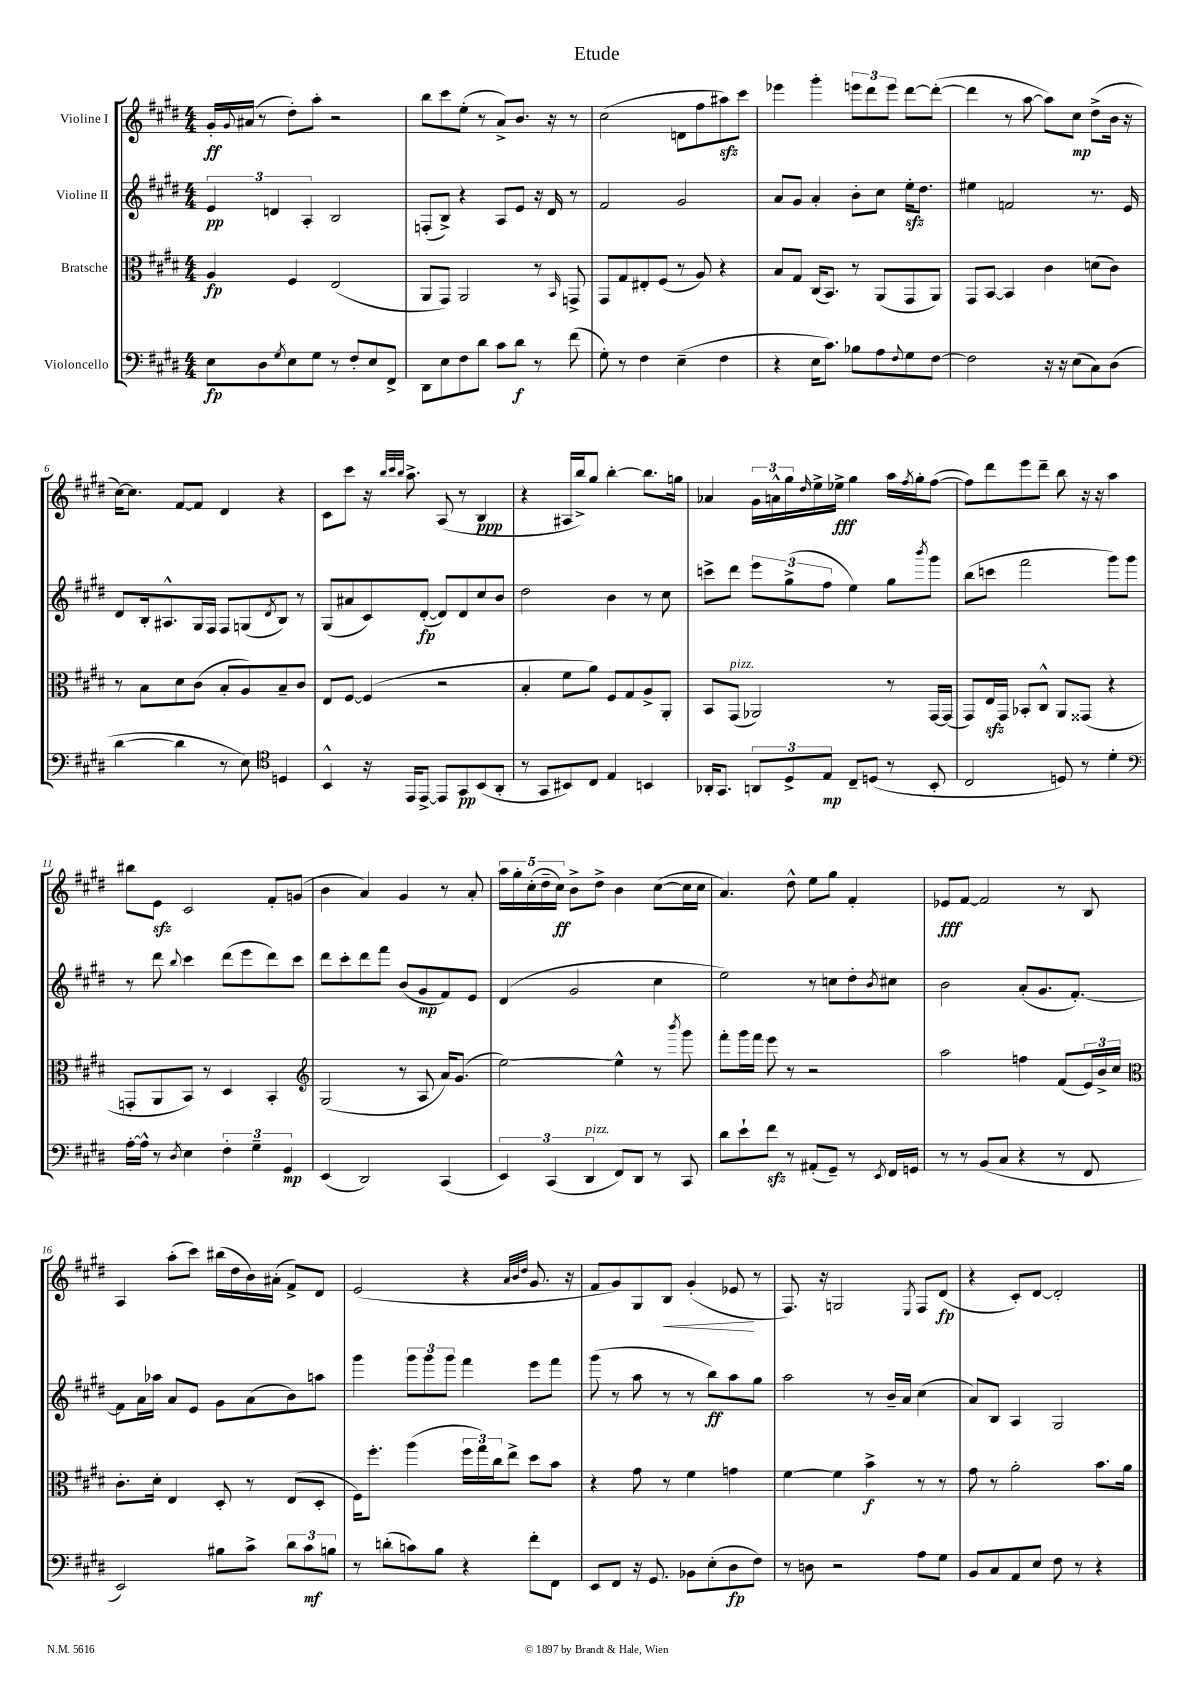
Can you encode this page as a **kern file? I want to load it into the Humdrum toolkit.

**kern	**dynam	**kern	**dynam	**kern	**dynam	**kern	**dynam
*part4	*part4	*part3	*part3	*part2	*part2	*part1	*part1
*staff4	*staff4	*staff3	*staff3	*staff2	*staff2	*staff1	*staff1
*I"Violoncello	*	*I"Bratsche	*	*I"Violine II	*	*I"Violine I	*
*clefF4	*	*clefC3	*	*clefG2	*	*clefG2	*
*k[f#c#g#d#]	*	*k[f#c#g#d#]	*	*k[f#c#g#d#]	*	*k[f#c#g#d#]	*
*M4/4	*	*M4/4	*	*M4/4	*	*M4/4	*
=1	=1	=1	=1	=1	=1	=1	=1
8E\L	fp	4A/	fp	6e/	pp	16g#'/LL	ff
.	.	.	.	.	.	8qqg#/	.
.	.	.	.	.	.	(16a#X/JJ	.
8D#\	.	.	.	.	.	8r	.
.	.	.	.	6dn/	.	.	.
8qG#/	.	.	.	.	.	.	.
8E\	.	4F#/	.	.	.	8dd#'\L)	.
.	.	.	.	6A'/	.	.	.
8G#\J	.	.	.	.	.	8aa'\J	.
8r	.	(2E/	.	2B/	.	2r	.
8F#'/L	.	.	.	.	.	.	.
8E/	.	.	.	.	.	.	.
8FF#^/J	.	.	.	.	.	.	.
=2	=2	=2	=2	=2	=2	=2	=2
8DD#\L	.	8AA/L	.	(8Fn'/L	.	8bb\L	.
8E\	.	8GG#/J)	.	8B^/J)	.	8ccc#\	.
8F#\	.	2AA/	.	4r	.	(8ee'\J	.
8d#\J	.	.	.	.	.	8r	.
8c#\L	.	.	.	8A/L	.	8a^/L)	.
8d#\J	f	.	.	8e/J	.	8.b/J	.
8r	.	8r	.	16r	.	.	.
.	.	.	.	16d#/	.	16r	.
.	.	16qqBB/	.	.	.	.	.
(8f#\	.	8GGn^/	.	8r	.	8r	.
=3	=3	=3	=3	=3	=3	=3	=3
8G#'\)	.	8GG#/L	.	2f#/	.	(2cc#\	.
8r	.	8G#/	.	.	.	.	.
4F#\	.	8E#X'/	.	.	.	.	.
.	.	(8F#/J	.	.	.	.	.
(4E~\	.	8r	.	2g#/	.	8dn\L	.
.	.	8A/)	.	.	.	8ff#\	.
4F#\	.	4r	.	.	.	8aa#Xzz\)	.
.	.	.	.	.	.	8ccc#\J	.
=4	=4	=4	=4	=4	=4	=4	=4
4r	.	8B/L	.	8a/L	.	4eee-X\	.
.	.	8G#/J	.	8g#/J	.	.	.
16E\KL	.	(16C#/KL	.	4a'/	.	4ggg#'\	.
8.c#\J)	.	8.BB/J)	.	.	.	.	.
8B-X\L	.	8r	.	8b'\L	.	12eeen\L	.
.	.	.	.	.	.	12ddd#\	.
8A\	.	(8AA/L	.	8cc#\J	.	.	.
.	.	.	.	.	.	12eee\J	.
8qqF#/	.	.	.	.	.	.	.
8G#\	.	8GG#/	.	16eezz'\KL	.	[8ddd#\L	.
.	.	.	.	8.dd#\J	.	.	.
[8F#\J	.	8AA/J)	.	.	.	(8ddd#'\J_	.
=5	=5	=5	=5	=5	=5	=5	=5
2F#\]	.	8GG#/L	.	4ee#X\	.	4ddd#\]	.
.	.	[8BB/J	.	.	.	.	.
.	.	4BB/]	.	2fn/	.	8r	.
.	.	.	.	.	.	[8aa\	.
16r	.	4c#\	.	.	.	8aa\L])	.
16r	.	.	.	.	.	.	.
(8E\L	.	.	.	.	.	8cc#\J	mp
8C#\)	.	(8dn\L	.	8.r	.	(8dd#^\L	.
(8D#\J	.	8c#\J)	.	.	.	16b\Jk	.
.	.	.	.	16e/	.	16r	.
!!LO:LB:g=z
=6	=6	=6	=6	=6	=6	=6	=6
[4d#\	.	8r	.	8d#/L	.	[16cc#\KL)	.
.	.	.	.	.	.	8.cc#\J]	.
.	.	8B\L	.	16B'/k	.	.	.
.	.	.	.	8.A#X^^/	.	.	.
4d#\]	.	8d#\	.	.	.	[8f#/L	.
.	.	(8c#\J	.	16G#/L	.	8f#/J]	.
.	.	.	.	16F#/JJ	.	.	.
8r	.	8B'/L	.	8F#/L	.	4d#/	.
8E\)	.	8A/)	.	(8Gn/	.	.	.
*clefC4	*	*	*	*	*	*	*
.	.	.	.	8qd#/	.	.	.
4Dn/	.	8B~/	.	8B/J)	.	4r	.
.	.	8c#/J	.	8r	.	.	.
=7	=7	=7	=7	=7	=7	=7	=7
4BB^^/	.	8E/L	.	(8G#/L	.	8c#\L	.
.	.	[8F#/J	.	8a#X/	.	8ccc#\J	.
16r	.	(4F#/]	.	8c#/)	.	16r	.
.	.	.	.	.	.	32qqbb/LLL	.
.	.	.	.	.	.	32qqccc#/	.
.	.	.	.	.	.	32qqbb/JJJ	.
16EE/KL	.	.	.	.	.	8.aa^\	.
[8EE^/J	.	.	.	([8d#'/J	fp	.	.
8EE/L]	.	2r	.	8d#/L])	.	(8A/	.
8GG#/	pp	.	.	8d#/	.	8r	.
(8BB/	.	.	.	8cc#/	.	4B/	ppp
8AA'/J	.	.	.	8b/J	.	.	.
=8	=8	=8	=8	=8	=8	=8	=8
8r	.	4B'/	.	2dd#\	.	4r	.
8GG#/L	.	.	.	.	.	.	.
8BB#X/)	.	8f#\L	.	.	.	16A#X/LL	.
.	.	.	.	.	.	16bb^/J)	.
8C#/J	.	8a\J)	.	.	.	8gg#/J	.
4E/	.	8F#/L	.	4b\	.	[4bb'\	.
.	.	8G#/	.	.	.	.	.
4BBn/	.	8A^/	.	8r	.	8.bb\L]	.
.	.	8AA'/J	.	8cc#\	.	.	.
.	.	.	.	.	.	16ggn\Jk	.
=9	=9	=9	=9	=9	=9	=9	=9
16AA-X'/KL	.	8BB/L	.	8cccn^\L	.	4a-X/	.
8.GG#/J	.	.	.	.	.	.	.
!	!	!LO:TX:a:i:t=pizz.	!	!	!	!	!
.	.	(8GG#/J	.	8ddd#\J	.	.	.
12AAn/L	.	2AA-X/)	.	12eee\L	.	24g#\LL	.
.	.	.	.	.	.	24an^^\	.
12D#^/	.	.	.	(12gg#^\	.	24gg#\	.
.	.	.	.	.	.	16qqdd#/	.
.	.	.	.	.	.	16ee^\	.
12E/J	mp	.	.	12ff#\J	.	.	.
.	.	.	.	.	.	16ee-X^\JJ	fff
8C#~/L	.	.	.	4ee\)	.	4gg#\	.
(8Dn/J	.	.	.	.	.	.	.
8r	.	8r	.	8gg#\L	.	16aa\LL	.
.	.	.	.	.	.	8qff#/	.
.	.	.	.	.	.	16gg#'\J	.
.	.	.	.	8qbbb/	.	.	.
8BB'/	.	[16GG#/LL	.	8ggg#\J	.	([8ff#\J	.
.	.	(16GG#/JJ]	.	.	.	.	.
=10	=10	=10	=10	=10	=10	=10	=10
2C#/	.	8GG#/L)	.	(8bb\L	.	8ff#\L])	.
.	.	16Ezz/L	.	8cccn\J	.	8ddd#\	.
.	.	16GG#/JJ	.	.	.	.	.
.	.	8BB-X'/L	.	2fff#\	.	8eee\	.
.	.	8C#^^/J	.	.	.	8ddd#~\J	.
8Dn/)	.	8AA/L	.	.	.	8bb\	.
8r	.	(8GG##X/J	.	.	.	16r	.
.	.	.	.	.	.	16r	.
4d#'\	.	4r	.	8ggg#\L)	.	4aa\	.
.	.	.	.	8ggg#\J	.	.	.
!!LO:LB:g=z
=11	=11	=11	=11	=11	=11	=11	=11
*clefF4	*	*	*	*	*	*	*
[16A'\LL	.	8GGn'/L	.	8r	.	8bb#X\L	.
16A^^\JJ]	.	.	.	.	.	.	.
8r	.	8AA/	.	8ddd#\	.	8ezz\J	.
8qD#/	.	.	.	8qqbb/	.	.	.
4E\	.	8BB/J)	.	4ccc#\	.	2c#/	.
.	.	8r	.	.	.	.	.
6F#'\	.	4D#/	.	(8ddd#\L	.	.	.
.	.	.	.	8eee\	.	.	.
6G#~\	.	.	.	.	.	.	.
.	.	4BB'/	.	8ddd#\)	.	8f#'/L	.
6GG#/	mp	.	.	.	.	.	.
.	.	.	.	8ccc#\J	.	(8gn/J	.
=12	=12	=12	=12	=12	=12	=12	=12
*	*	*clefG2	*	*	*	*	*
(4EE/	.	(2G#/	.	8ddd#\L	.	4b\	.
.	.	.	.	8ccc#'\	.	.	.
2DD#/)	.	.	.	8ddd#\	.	4a/)	.
.	.	.	.	8fff#\J	.	.	.
.	.	8r	.	(8b/L	.	4g#/	.
.	.	8A/	.	8g#/	mp	.	.
(4CC#/	.	16a/KL)	.	8f#/)	.	8r	.
.	.	(8.g#/J	.	.	.	.	.
.	.	.	.	8e/J	.	8a'/	.
=13	=13	=13	=13	=13	=13	=13	=13
6EE/)	.	[2ee\)	.	(4d#/	.	20aa\LL	.
.	.	.	.	.	.	20gg#'\	.
.	.	.	.	.	.	(20cc#'\	.
.	.	.	.	.	.	20dd#~\	.
(6CC#/	.	.	.	.	.	.	.
.	.	.	.	.	.	20cc#\JJ)	ff
.	.	.	.	2g#/	.	8b^\L	.
!LO:TX:a:i:t=pizz.	!	!	!	!	!	!	!
6DD#/	.	.	.	.	.	.	.
.	.	.	.	.	.	8dd#^\J	.
8FF#/L)	.	4ee^^\]	.	.	.	4b\	.
8DD#/J	.	.	.	.	.	.	.
8r	.	8r	.	4cc#\	.	([8cc#\L	.
.	.	8qbbb/	.	.	.	.	.
8CC#/	.	8ggg#\	.	.	.	16cc#\L]	.
.	.	.	.	.	.	16cc#\JJ	.
=14	=14	=14	=14	=14	=14	=14	=14
8d#\L	.	8fff#'\L	.	2ee\)	.	4.a/)	.
8e`\	.	16ggg#\L	.	.	.	.	.
.	.	16fff#\JJ	.	.	.	.	.
8f#zz\J	.	8eee\	.	.	.	.	.
8r	.	8r	.	.	.	8dd#^^\	.
(8AA#X'/L	.	2r	.	8r	.	8ee\L	.
8GG#~/J)	.	.	.	8ccn\L	.	8gg#\J	.
8r	.	.	.	8dd#'\	.	4f#'/	.
8qEE/	.	.	.	8qb/	.	.	.
16FF#/LL	.	.	.	8cc#X\J	.	.	.
16GGn/JJ	.	.	.	.	.	.	.
=15	=15	=15	=15	=15	=15	=15	=15
8r	.	2aa\	.	2b\	.	8e-X/L	fff
8r	.	.	.	.	.	[8f#/J	.
(8BB/L	.	.	.	.	.	2f#/]	.
8C#/J	.	.	.	.	.	.	.
4r	.	4ffn\	.	(8a'/L	.	.	.
.	.	.	.	8.g#/	.	.	.
8r	.	(8f#/L	.	.	.	8r	.
.	.	.	.	[8.f#'/J)	.	.	.
8FF#/	.	24e/L)	.	.	.	8B/	.
.	.	24b^/	.	.	.	.	.
.	.	24cc#/JJ	.	.	.	.	.
!!LO:LB:g=z
=16	=16	=16	=16	=16	=16	=16	=16
*	*	*clefC3	*	*	*	*	*
2EE/)	.	8.c#'\L	.	8f#\L]	.	4A/	.
.	.	.	.	16a\L	.	.	.
.	.	16d#'\Jk	.	16aa-X\JJ	.	.	.
.	.	4E/	.	8a/L	.	(8aa'\L	.
.	.	.	.	8e/J	.	8ccc#\J)	.
8B#X\L	.	8D#'/	.	8g#\L	.	(16bb#X\LL	.
.	.	.	.	.	.	16dd#\	.
8c#^\J	.	8r	.	(8a\	.	16b\)	.
.	.	.	.	.	.	(16a#X'\JJ	.
12d#\L	.	(8E/L	.	8b\)	.	8f#^/L)	.
12c#\	mf	.	.	.	.	.	.
.	.	8D#'/J	.	8aan\J	.	8d#/J	.
12Bn\J	.	.	.	.	.	.	.
=17	=17	=17	=17	=17	=17	=17	=17
8r	.	16F#\KL)	.	4ggg#\	.	(2e/	.
.	.	8.ff#'\J	.	.	.	.	.
(8dn'\L	.	.	.	.	.	.	.
8cn\)	.	(4aa\	.	12ggg#\L	.	.	.
.	.	.	.	12ggg#\	.	.	.
8B\J	.	.	.	.	.	.	.
.	.	.	.	12ggg#\J	.	.	.
4r	.	24ff#\LL	.	4fff#\	.	4r	.
.	.	24gg#\)	.	.	.	.	.
.	.	24cc#\J	.	.	.	.	.
.	.	8ee^\J	.	.	.	.	.
.	.	.	.	.	.	32qqa/LLL	.
.	.	.	.	.	.	32qqb/	.
.	.	.	.	.	.	32qqdd#/JJJ	.
8f#'\L	.	8dd#\L	.	8eee\L	.	8.g#/	.
8FF#\J	.	8b\J	.	8fff#\J	.	.	.
.	.	.	.	.	.	16r	.
=18	=18	=18	=18	=18	=18	=18	=18
8EE/L	.	4r	.	(8ggg#\	.	8f#/L	.
8FF#/J	.	.	.	8r	.	8g#/)	.
16r	.	8g#\	.	8aa\	.	8G#/	.
8.GG#/	.	.	.	.	.	.	.
!	!	!	!	!	!	!	!LO:HP:b
.	.	8r	.	8r	.	8B/J	<
8BB-X\L	.	4f#\	.	8r	.	(4g#'/	.
(8E'\	.	.	.	8bb\L)	ff	.	.
8D#\	fp	4gn\	.	8aa\	.	8e-X/	.
8F#\J)	.	.	.	8gg#\J	.	8r	[
=19	=19	=19	=19	=19	=19	=19	=19
8r	.	[4f#\	.	2aa\	.	8.F#/)	.
8Dn\	.	.	.	.	.	.	.
.	.	.	.	.	.	16r	.
2r	.	4f#\]	.	.	.	2Gn/	.
.	.	4b^\	f	8r	.	.	.
.	.	.	.	16b~/LL	.	.	.
.	.	.	.	16a/JJ	.	.	.
.	.	.	.	.	.	8qE/	.
8A\L	.	8r	.	(4cc#\	.	8F#/L	.
8G#\J	.	8r	.	.	.	(8d#/J	fp
=20	=20	=20	=20	=20	=20	=20	=20
8BB/L	.	8g#\	.	8a/L)	.	4r	.
8C#/	.	8r	.	8B/J	.	.	.
8AA/	.	2a'\	.	4A/	.	8c#'/L)	.
8E/J	.	.	.	.	.	[8d#/J	.
8F#\	.	.	.	2G#/	.	2d#'/]	.
8r	.	.	.	.	.	.	.
4r	.	8.b\L	.	.	.	.	.
.	.	16a\Jk	.	.	.	.	.
==	==	==	==	==	==	==	==
*-	*-	*-	*-	*-	*-	*-	*-
